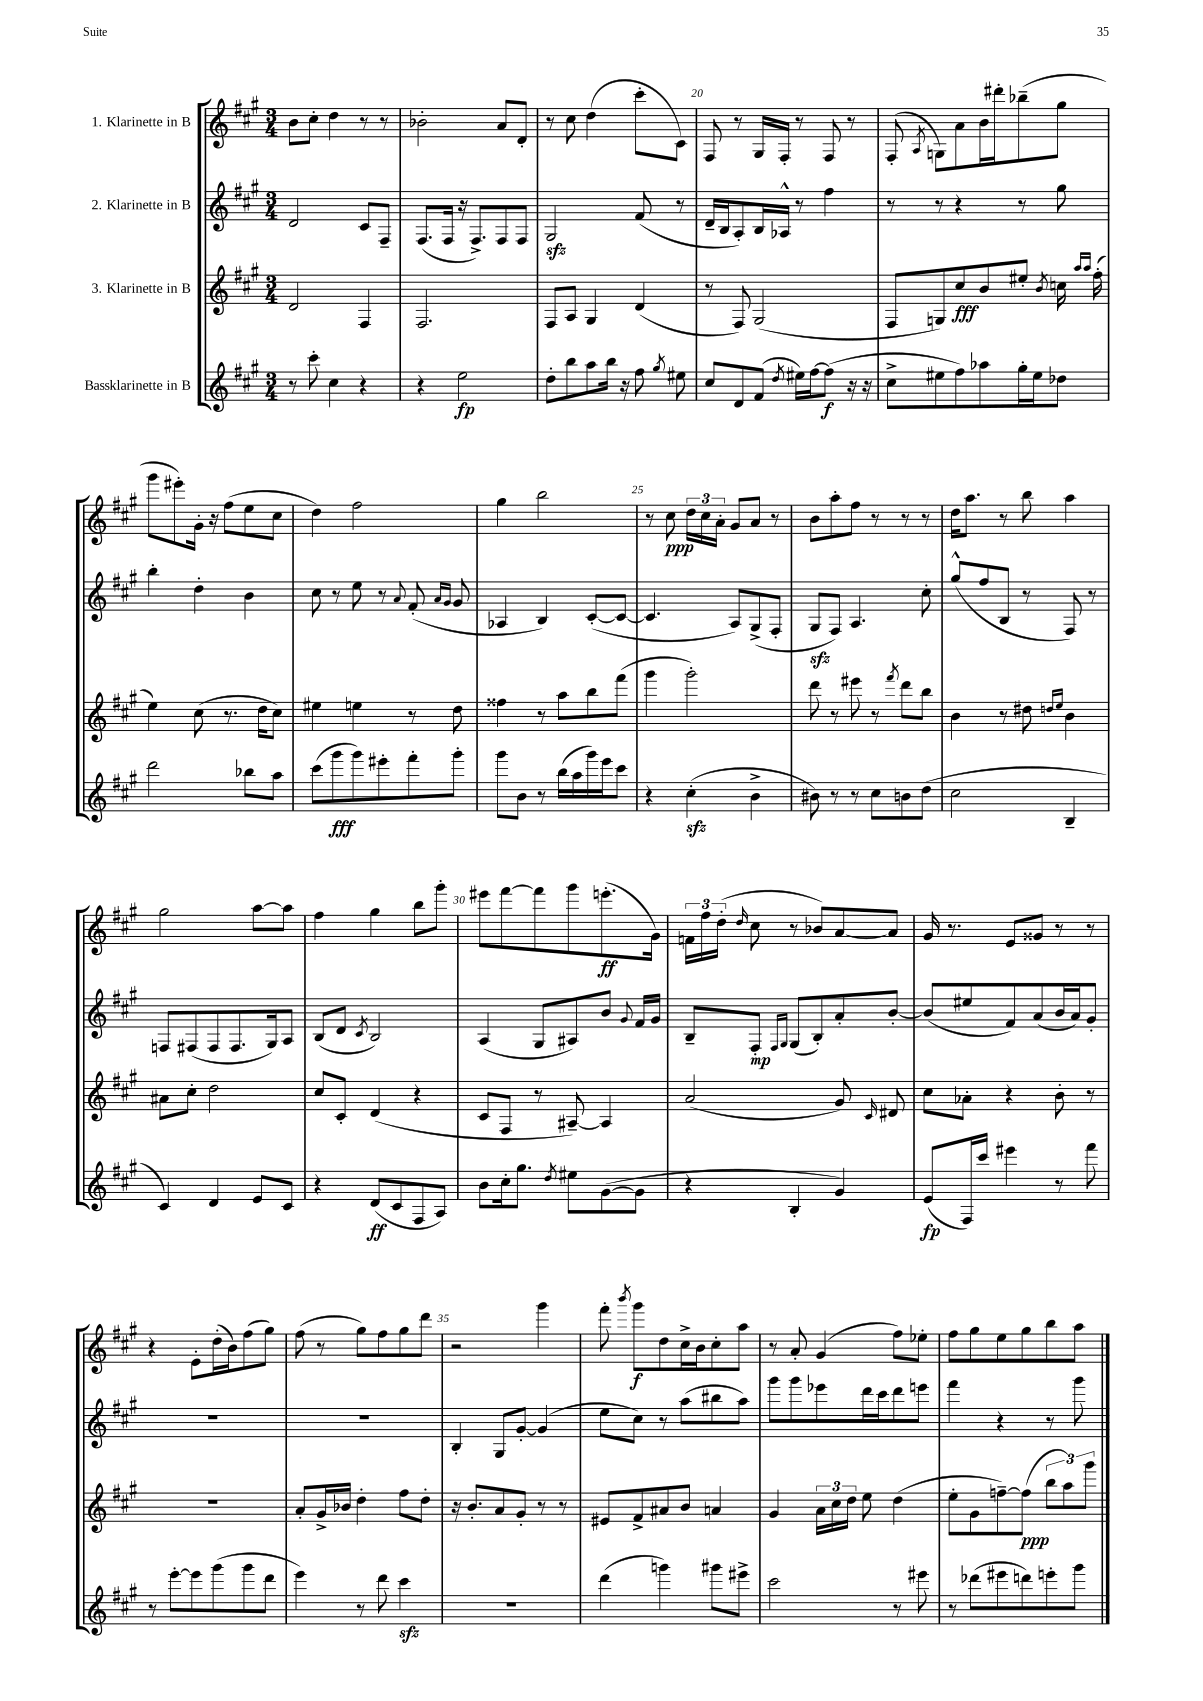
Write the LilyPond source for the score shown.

<<
\new StaffGroup <<
\new Staff = "s0" \with { instrumentName = "1. Klarinette in B" } {
    \clef treble \key a \major \numericTimeSignature \time 3/4
    \autoBeamOff b'8[ cis''8]-. d''4 r8 r8 |
    bes'2-. a'8[ d'8]-. |
    r8 cis''8 d''4( cis'''8[-. cis'8]) |
    fis8 r8 gis16[ fis16]-. r8 fis8 r8 |
    fis8-.( \acciaccatura { a8 } g8[) a'8 b'16 dis'''16-. bes''8--( gis''8] |
    gis'''8[ eis'''8-.) gis'16]-. r16 fis''8[( e''8 cis''8] |
    d''4) fis''2 |
    gis''4 b''2 |
    r8 cis''8\ppp \tuplet 3/2 { d''16[ cis''16 a'16]-. } gis'8[ a'8] r8 |
    b'8[ a''8-. fis''8] r8 r8 r8 |
    d''16[ a''8.] r8 b''8 a''4 |
    gis''2 a''8[~ a''8] |
    fis''4 gis''4 b''8[ gis'''8]-. |
    eis'''8[ fis'''8~ fis'''8 gis'''8 e'''8.-.\ff( gis'16]) |
    \tuplet 3/2 { f'16[ fis''16 d''16]-.( } \grace { d''16 } cis''8 r8 bes'8[) a'8~ a'8] |
    gis'16 r8. e'8[ gisis'8] r8 r8 |
    r4 e'8[-. d''16-.( b'16) fis''8( gis''8]) |
    fis''8( r8 gis''8[) fis''8 gis''8 d'''8] |
    r2 gis'''4 |
    fis'''8-. \acciaccatura { b'''8 } gis'''8[\f d''8 cis''16-> b'16 cis''8-. a''8] |
    r8 a'8-. gis'4( fis''8[) ees''8]-. |
    fis''8[ gis''8 e''8 gis''8 b''8 a''8] \bar "|." |
}
\new Staff = "s1" \with { instrumentName = "2. Klarinette in B" } {
    \clef treble \key a \major \numericTimeSignature \time 3/4
    \autoBeamOff d'2 cis'8[ fis8]-- |
    fis8.[( fis16] r16 fis8.[->) fis8 fis8] |
    gis2\sfz fis'8( r8 |
    d'16[-- b16 a8-.) b16 aes16]-^ r8 fis''4 |
    r8 r8 r4 r8 gis''8 |
    b''4-. d''4-. b'4 |
    cis''8 r8 e''8 r8 \appoggiatura { a'8 } fis'8-.( \grace { a'16[ gis'16] } gis'8 |
    aes4 b4) cis'8[~-.( cis'8]~ |
    cis'4. a8[) gis8->( fis8]-. |
    gis8[\sfz fis8]) a4. cis''8-. |
    gis''8[-^( fis''8 b8] r8 fis8) r8 |
    f8[ fis8( fis8 fis8. gis16) a8] |
    b8[( d'8] \acciaccatura { cis'8 } b2) |
    a4( gis8[ ais8) b'8] \appoggiatura { gis'8 } fis'16[ gis'16] |
    b8[-- fis8]-.\mp \grace { fis16[ gis16] } gis8[( b8-.) a'8-. b'8]~-. |
    b'8[( eis''8 fis'8) a'8( b'16 a'16) gis'8]-. |
    R2. |
    R2. |
    b4-. gis8[ gis'8]~-. gis'4( |
    e''8[ cis''8]) r8 a''8[( bis''8 a''8]) |
    gis'''8[ gis'''8 ees'''8 d'''16 cis'''16 d'''8 e'''8] |
    fis'''4 r4 r8 gis'''8 \bar "|." |
}
\new Staff = "s2" \with { instrumentName = "3. Klarinette in B" } {
    \clef treble \key a \major \numericTimeSignature \time 3/4
    \autoBeamOff d'2 fis4 |
    fis2. |
    fis8[ a8] gis4 d'4( |
    r8 fis8) gis2( |
    fis8[ g8) cis''8\fff b'8 eis''8]-. \acciaccatura { b'8 } c''16 \grace { a''16[ a''16] } fis''16-.( |
    e''4) cis''8( r8. d''16[ cis''8]) |
    eis''4 e''4 r8 d''8 |
    fisis''4 r8 a''8[ b''8 fis'''8]( |
    gis'''4 gis'''2-.) |
    d'''8 r8 eis'''8 r8 \acciaccatura { fis'''8 } d'''8[ b''8] |
    b'4 r8 dis''8 \grace { d''16[ e''16] } b'4 |
    ais'8[ cis''8]-. d''2 |
    cis''8[ cis'8]-. d'4( r4 |
    cis'8[ fis8] r8 ais8~--) ais4 |
    a'2( gis'8) \grace { cis'16 } dis'8 |
    cis''8[ aes'8]-. r4 b'8-. r8 |
    R2. |
    a'8[-. gis'16-> bes'16] d''4-. fis''8[ d''8]-. |
    r16 b'8.[-. a'8 gis'8]-. r8 r8 |
    eis'8[ fis'8-> ais'8 b'8] a'4 |
    gis'4 \tuplet 3/2 { a'16[ cis''16 d''16] } e''8 d''4( |
    e''8[-. gis'8 f''8~--) f''8]\ppp( \tuplet 3/2 { b''8[ a''8) gis'''8] } \bar "|." |
}
\new Staff = "s3" \with { instrumentName = "Bassklarinette in B" } {
    \clef treble \key a \major \numericTimeSignature \time 3/4
    \autoBeamOff r8 cis'''8-. cis''4 r4 |
    r4 e''2\fp |
    d''8[-. b''8 a''8 b''16] r16 fis''8 \acciaccatura { gis''8 } eis''8 |
    cis''8[ d'8 fis'8]( \acciaccatura { d''8 } eis''16[) fis''16~ fis''8]\f( r16 r16 |
    cis''8[-> eis''8 fis''8) aes''8 gis''16-. eis''16 des''8] |
    d'''2 bes''8[ a''8] |
    cis'''8[( gis'''8\fff gis'''8) eis'''8-. fis'''8-. gis'''8]-. |
    gis'''8[ b'8] r8 b''16[( a''16 gis'''16) e'''16 cis'''8] |
    r4 cis''4-.\sfz( b'4-> |
    bis'8) r8 r8 cis''8[ b'8 d''8]( |
    cis''2 b4-- |
    cis'4) d'4 e'8[ cis'8] |
    r4 d'8[\ff( cis'8 fis8 a8]) |
    b'8[ cis''16-. gis''8.] \acciaccatura { d''8 } eis''8[ gis'8~( gis'8] |
    r4 b4-. gis'4) |
    e'8[\fp( fis16) cis'''16] eis'''4 r8 fis'''8 |
    r8 e'''8[~-. e'''8 gis'''8( gis'''8 d'''8] |
    e'''4) r8 d'''8 cis'''4\sfz |
    R2. |
    d'''4( g'''4) gis'''8[ eis'''8]-> |
    cis'''2 r8 eis'''8 |
    r8 des'''8[( eis'''8 d'''8) e'''8-. gis'''8] \bar "|." |
}
>>
>>
\layout { \context { \Score currentBarNumber = #17 \override BarNumber.break-visibility = ##(#f #t #t) barNumberVisibility = #(every-nth-bar-number-visible 5) } }
